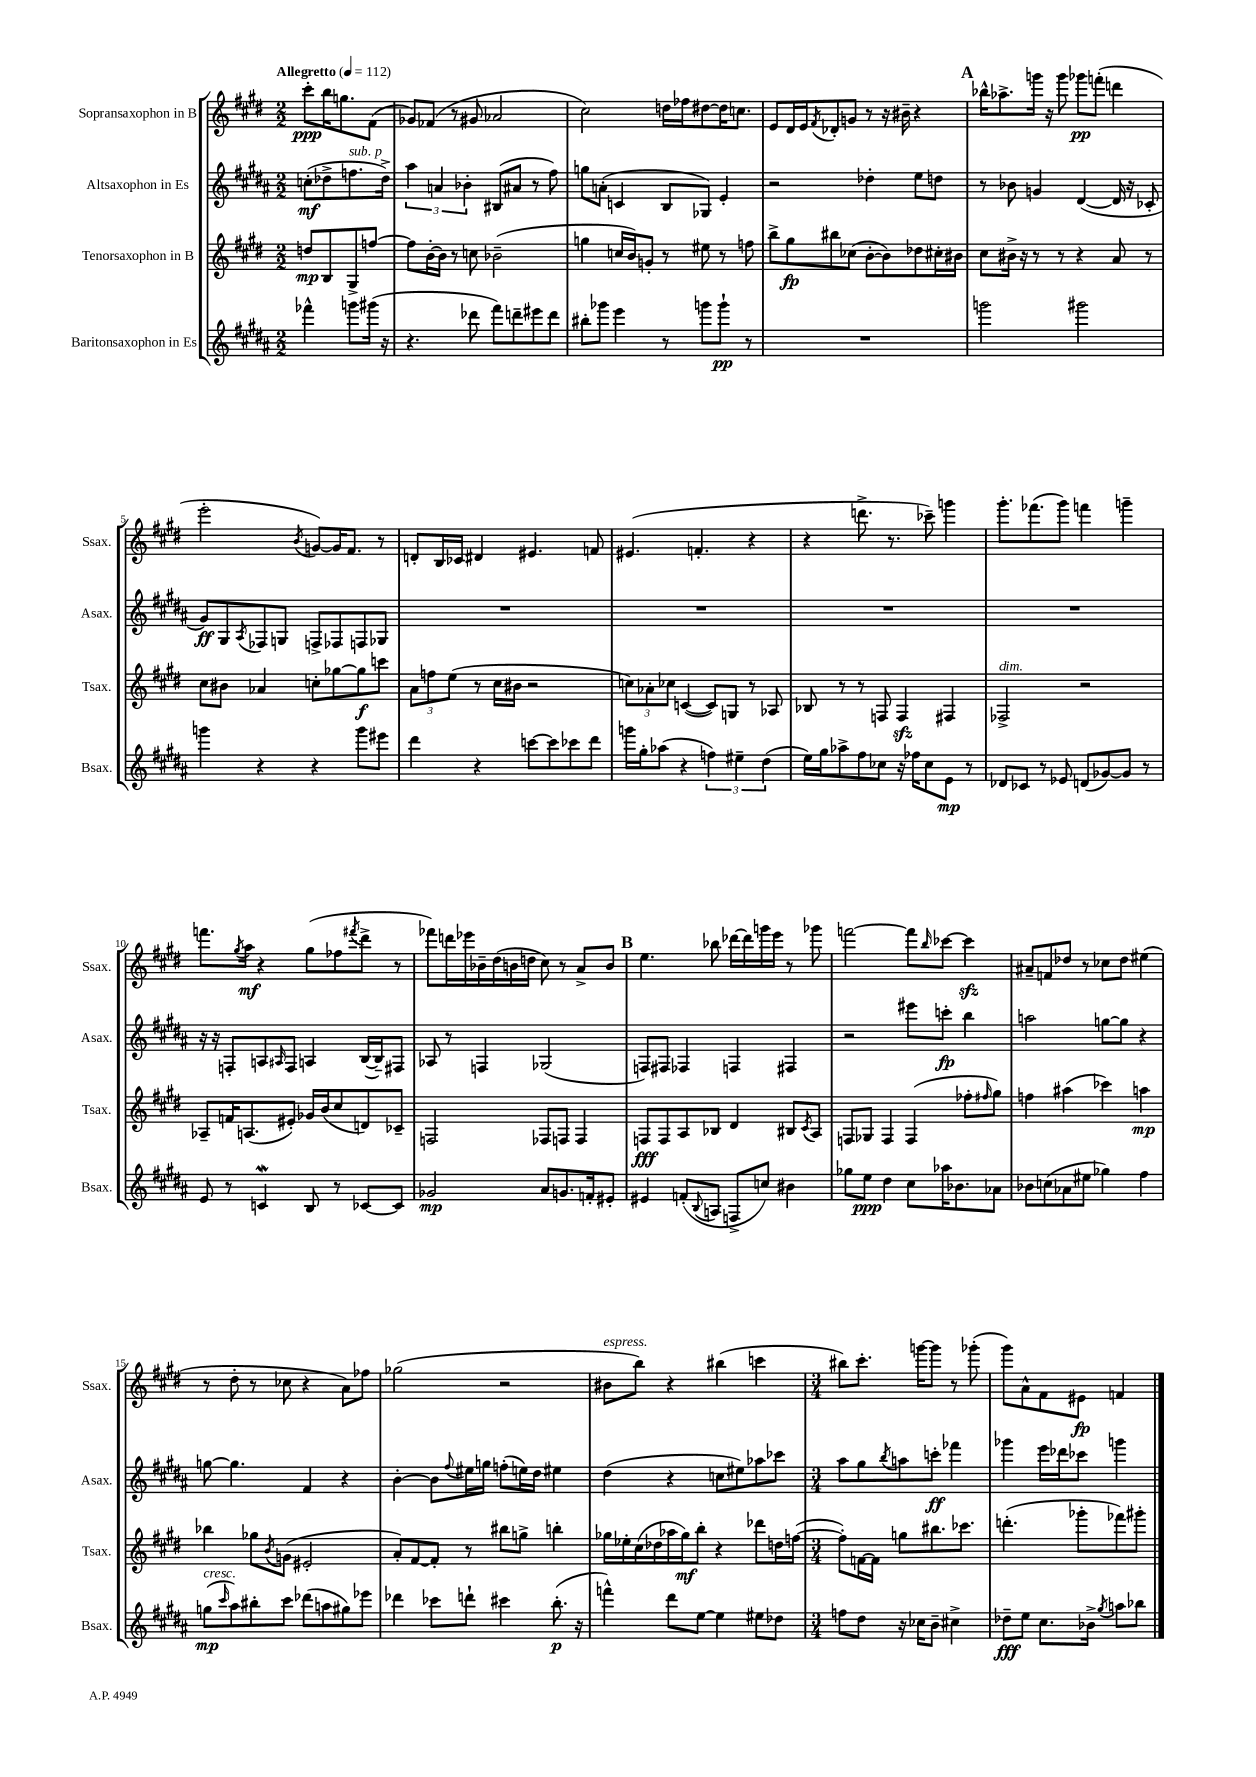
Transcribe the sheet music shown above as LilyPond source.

<<
\new StaffGroup <<
\new Staff = "s0" \with { instrumentName = "Sopransaxophon in B" shortInstrumentName = "Ssax." } {
    \clef treble \key e \major \numericTimeSignature \time 2/2 \partial 2 \tempo "Allegretto" 4 = 112
    cis'''8-.\ppp b''16 g''8. fis'8( |
    ges'8) fes'8( r8 gis'8 aes'2 |
    cis''2) d''16 fes''16 dis''8~ dis''16 c''8. |
    e'8 dis'16 e'16 \acciaccatura { fis'8 } des'8-. g'8 r8 r16 bis'16-- r4 |
    \mark \markup { \bold "A" } bes''16-^ aes''8.-> g'''16 r16 g'''8 ges'''8\pp f'''8-.( d'''4 |
    e'''2-. \acciaccatura { b'8 } g'8~) g'16 fis'8. r8 |
    d'8-. b16 ces'16 dis'4 eis'4. f'8 |
    eis'4.( f'4.-. r4 |
    r4 d'''8.-> r8. ces'''8--) g'''4 |
    gis'''8.-. fes'''8.( gis'''8) f'''4 g'''4-- |
    f'''8. \acciaccatura { gis''8 } a''16\mf r4 gis''8( fes''8 \acciaccatura { fis'''8 } dis'''8-> r8 |
    fes'''8) d'''16 ees'''16 bes'16-- dis''16( b'16 d''16 cis''8) r8 a'8-> b'8 |
    \mark \markup { \bold "B" } e''4. bes''8 des'''16~ des'''16 g'''16 e'''16 r8 ges'''8 |
    f'''2~ f'''8 \grace { b''16 } ces'''8~ ces'''4\sfz |
    ais'8-- f'8 des''8 r8 ces''8 des''8 eis''4( |
    r8 dis''8-. r8 ces''8 r4 a'8) fes''8 |
    ges''2( r2 |
    bis'8^\markup { \italic "espress." } b''8) r4 bis''4( c'''4 |
    \numericTimeSignature \time 3/4 bis''8) cis'''8.-. g'''16~ g'''8 r8 ges'''8-.( |
    gis'''8) a'8-^ fis'8 eis'8\fp f'4 \bar "|." |
}
\new Staff = "s1" \with { instrumentName = "Altsaxophon in Es" shortInstrumentName = "Asax." } {
    \clef treble \key b \major \numericTimeSignature \time 2/2 \partial 2
    c''8-.\mf( des''8-> f''8.^\markup { \italic "sub. p" } des''16->) |
    \tuplet 3/2 { ais''4 a'4 bes'4-. } bis8( ais'8 r8 fis''8) |
    g''8 a'8-.( c'4 b8 ges8) e'4-. |
    r2 des''4-. e''8 d''8 |
    \mark \markup { \bold "A" } r8 bes'8 g'4 dis'4~( dis'16 r16 ces'8-. |
    gis'8\ff) gis8 \acciaccatura { ais8 } fes8 g8 f8-> fes8 f8 ges8 |
    R1 |
    R1 |
    R1 |
    R1 |
    r16 r16 f8-. a8 \grace { ais16 } f8 a4 b16~( b16--) fis8 |
    aes8 r8 f4 ges2( |
    \mark \markup { \bold "B" } f8) fis8 fes4 f4 fis4 |
    r2 eis'''8 c'''8-.\fp b''4 |
    a''2 g''8~ g''8 r4 |
    g''8~ g''4. fis'4 r4 |
    b'4~-. b'8 \appoggiatura { fis''8 } eis''16 g''16 f''8-.( e''16) dis''16 eis''4 |
    dis''4( r4 c''8 eis''8) aes''8 ces'''8 |
    \numericTimeSignature \time 3/4 ais''8 gis''8 \acciaccatura { b''8 } a''8 c'''8-.\ff fes'''4 |
    ges'''4 e'''16 des'''16 ces'''8 g'''4 \bar "|." |
}
\new Staff = "s2" \with { instrumentName = "Tenorsaxophon in B" shortInstrumentName = "Tsax." } {
    \clef treble \key e \major \numericTimeSignature \time 2/2 \partial 2
    d''8\mp b8 gis8-> f''8~ |
    f''8 b'16~-. b'16 r8 c''8 bes'2--( |
    g''4 c''16 b'16) g'8-. r8 eis''8 r8 f''8 |
    b''8-> gis''8\fp bis''8 ces''8( b'8~-. b'8) des''8 cis''16-. bis'16 |
    \mark \markup { \bold "A" } cis''8 bis'16-> r16 r8 r8 r4 a'8 r8 |
    cis''8 bis'8 aes'4 c''8-. ges''8~ ges''8\f c'''8 |
    \tuplet 3/2 { a'8 f''8 e''8( } r8 cis''16 bis'16 r2 |
    \tuplet 3/2 { c''8) aes'8-. ces''8 } c'4~( c'8) g8 r8 aes8 |
    bes8 r8 r8 f8 f4\sfz fis4 |
    fes2->^\markup { \italic "dim." } r2 |
    aes8-- f'16 a8.( eis'8-.) ges'16 b'16( cis''8 d'8) ces'8-- |
    f2 fes8 f8 f4 |
    \mark \markup { \bold "B" } f8\fff f8 a8 bes8 dis'4 bis8 \acciaccatura { cis'8 } a8 |
    f8 ges8 f4 f4( fes''8-. \grace { fis''16 } gis''8) |
    f''4 ais''4( ces'''4) a''4\mp |
    bes''4 ges''8 \acciaccatura { b'8 } g'8( eis'2-. |
    a'8-.) fis'8~ fis'8-. r8 bis''8 g''8-> b''4-. |
    ges''16 ees''16-. cis''16( des''16 aes''16 ges''16\mf) b''8-. r4 des'''8 d''16 f''16~( |
    \numericTimeSignature \time 3/4 f''8-.) f'16~ f'16 g''8 bis''8. ces'''8. |
    d'''4.-.( ges'''8-. fes'''8) gis'''8-. \bar "|." |
}
\new Staff = "s3" \with { instrumentName = "Baritonsaxophon in Es" shortInstrumentName = "Bsax." } {
    \clef treble \key b \major \numericTimeSignature \time 2/2 \partial 2
    fes'''4-^ g'''8 gis'''16( r16 |
    r4. des'''8 fis'''8) d'''8-- eis'''8 d'''8 |
    bis''8-. ges'''8 e'''4 r8 g'''8 g'''8-!\pp r8 |
    R1 |
    \mark \markup { \bold "A" } g'''2 gis'''2 |
    g'''4 r4 r4 g'''8 eis'''8 |
    dis'''4 r4 c'''8~ c'''8 ces'''8 dis'''8 |
    g'''16 gis''16-. aes''8( r4 \tuplet 3/2 { f''4) eis''4-- dis''4( } |
    e''16) gis''16 aes''8-> fis''8 ces''8 r16 fes''16 ces''8 e'8\mp r8 |
    des'8 ces'8 r8 ees'8 d'8( ges'8~) ges'8 r8 |
    e'8 r8 c'4\mordent b8 r8 ces'8~ ces'8 |
    ges'2\mp ais'8 g'8. f'16-. eis'8-. |
    \mark \markup { \bold "B" } eis'4 f'8-.( \appoggiatura { b8 } a8 f8-> c''8) bis'4 |
    ges''8 e''8\ppp dis''4 cis''8 aes''16 bes'8. aes'8 |
    bes'8 c''8( aes'8 eis''8 ges''4) fis''4 |
    g''8\mp^\markup { \italic "cresc." }( \grace { cis'''16 } ais''8) bis''8-. cis'''8 des'''8( a''8 gis''8) ees'''8 |
    des'''4 ces'''8 d'''8-! cis'''4 b''8.-.\p( r16 |
    f'''4-^) dis'''8 e''8~ e''4 eis''8 des''8 |
    \numericTimeSignature \time 3/4 f''8 dis''8 r16 ces''16 b'8-- cis''4-> |
    des''8--\fff e''8 cis''8. bes'16-> \acciaccatura { gis''8 } a''8 bes''8 \bar "|." |
}
>>
>>
